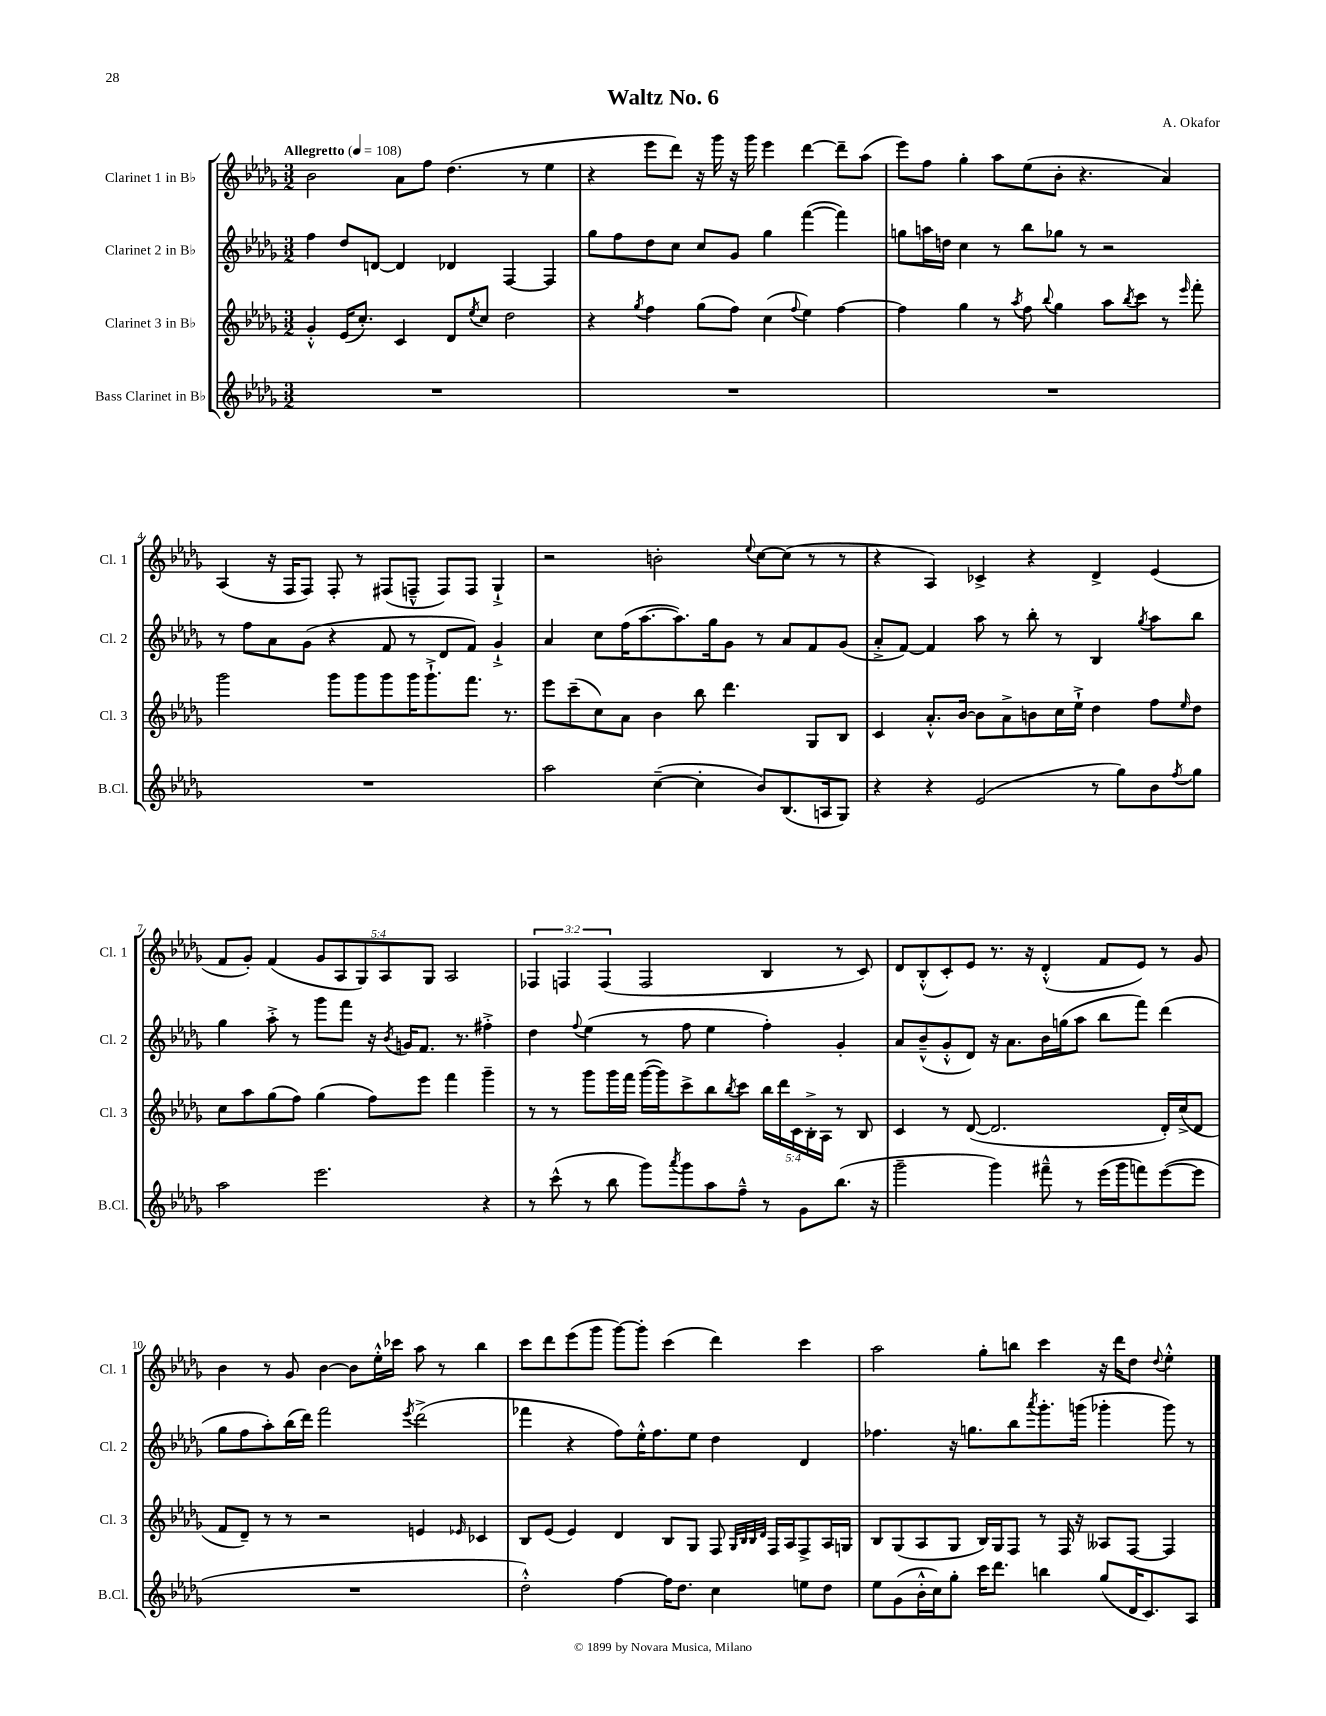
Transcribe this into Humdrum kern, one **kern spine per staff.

**kern	**kern	**kern	**kern
*part4	*part3	*part2	*part1
*staff4	*staff3	*staff2	*staff1
*I"Bass Clarinet in B♭	*I"Clarinet 3 in B♭	*I"Clarinet 2 in B♭	*I"Clarinet 1 in B♭
*I'B.Cl.	*I'Cl. 3	*I'Cl. 2	*I'Cl. 1
*clefG2	*clefG2	*clefG2	*clefG2
*k[b-e-a-d-g-]	*k[b-e-a-d-g-]	*k[b-e-a-d-g-]	*k[b-e-a-d-g-]
*M3/2	*M3/2	*M3/2	*M3/2
*MM108	*MM108	*MM108	*MM108
=1	=1	=1	=1
!	!	!	!LO:TX:a:B:t=Allegretto
1.r	4g-'^^/	4ff\	2b-\
.	(16e-/KL	8dd-/L	.
.	8.cc'/J)	.	.
.	.	[8dn/J	.
.	4c/	4d/]	8a-\L
.	.	.	8ff\J
.	8d-/L	4d-X/	(4.dd-\
.	8qee-/	.	.
.	8cc/J	.	.
.	2dd-\	[4F/	.
.	.	.	8r
.	.	4F/]	4ee-\
=2	=2	=2	=2
1.r	4r	8gg-\L	4r
.	.	8ff\	.
.	8qgg-/	.	.
.	4ff\	8dd-\	8eee-\L
.	.	8cc\J	8ddd-\J)
.	(8gg-\L	8cc/L	16r
.	.	.	16ggg-\
.	8ff\J)	8g-/J	16r
.	.	.	16ggg-\
.	(4cc\	4gg-\	4eee-\
.	8qqff/	.	.
.	4ee-\)	([4fff\	[4ddd-\
.	[4ff\	4fff\])	8ddd-~\L]
.	.	.	(8aa-\J
=3	=3	=3	=3
1.r	4ff\]	8ggn\L	8eee-\L)
.	.	16aan\L	8ff\J
.	.	16ddn\JJ	.
.	4gg-\	4cc\	4gg-'\
.	8r	8r	8aa-\L
.	8qaa-/	.	.
.	8ff\	8bb-\L	(8ee-\
.	8qqbb-/	.	.
.	4gg-\	8gg-X\J	8b-'\J
.	.	8r	4.r
.	8aa-\L	2r	.
.	8qbb-/	.	.
.	8ccc\J	.	.
.	8r	.	4a-/)
.	16qqeee-/	.	.
.	8fff'\	.	.
!!LO:LB:g=z
=4	=4	=4	=4
1.r	2ggg-\	8r	(4A-/
.	.	8ff\L	.
.	.	8a-\	16r
.	.	.	16F/KL
.	.	(8g-\J	8F/J)
.	8ggg-\L	4r	8F'/
.	8ggg-\	.	8r
.	8ggg-\	8f/	(8F#X/L
.	16ggg-\K	8r	8Fn~^^/J
.	8.ggg-`^\	.	.
.	.	8d-/L	8F/L)
.	8.fff\J	8f/J)	8F/J
.	.	4g-`^/	4G-`^/
.	8.r	.	.
=5	=5	=5	=5
2aa-\	8eee-\L	4a-/	2r
.	(8ccc~\	.	.
.	8cc\)	8cc\L	.
.	8a-\J	(16ff\K	.
.	.	[8.aa-\	.
([4cc~\	4b-\	.	2bn'\
.	.	8.aa-\])	.
4cc'\]	8bb-\	.	.
.	.	16gg-\k	.
.	4.ddd-\	8g-\J	.
.	.	.	8qqee-/
8b-/L)	.	8r	[8cc\L
(8.B-/	.	8a-/L	(8cc\J]
.	8G-/L	8f/	8r
16An/k	.	.	.
8G-/J)	8B-/J	(8g-/J	8r
=6	=6	=6	=6
4r	4c/	8a-'^/L	4r
.	.	[8f/J)	.
4r	8.a-'^^/L	4f/]	4A-/)
.	[16b-/Jk	.	.
(2e-/	8b-\L]	8aa-\	4c-X^/
.	8a-^\	8r	.
.	8bn\	8bb-'\	4r
.	16cc\L	8r	.
.	16ee-`^\JJ	.	.
8r	4dd-\	4B-/	4d-^/
8gg-\L)	.	.	.
.	.	8qgg-/	.
8b-\	8ff\L	8aa-\L	(4e-/
8qff/	16qqee-/	.	.
8gg-\J	8dd-\J	8bb-\J	.
!!LO:LB:g=z
=7	=7	=7	=7
2aa-\	8cc\L	4gg-\	8f/L
.	8aa-\	.	8g-'/J)
.	(8gg-\	8aa-'^\	(4f/
.	8ff\J)	8r	.
2.eee-\	(4gg-\	8ggg-\L	10g-/L
.	.	.	10A-/
.	.	8fff\J	.
.	.	.	10G-/)
.	8ff\L)	16r	.
.	.	.	10A-/
.	.	8qb-/	.
.	.	16gn/KL	.
.	8eee-\J	8.f/J	.
.	.	.	10G-/J
.	4fff\	.	2A-/
.	.	8.r	.
4r	4ggg-~\	4ff#X'^\	.
=8	=8	=8	=8
8r	8r	4dd-\	6F-X/
(8ccc^^\	8r	.	.
.	.	.	6Fn/
.	.	8qqff/	.
8r	8ggg-\L	(4ee-\	.
.	.	.	(6F/
8bb-\	16ggg-\L	.	.
.	16fff\JJ	.	.
8ggg-\L)	([16ggg-\LL	8r	2F/
.	16ggg-\J])	.	.
8qaaa-/	.	.	.
8ggg-\	8ccc^\	8ff\	.
8aa-\	8bb-\	4ee-\	.
.	8qbb-/	.	.
8ff~^^\J	8ccc\J	.	.
8r	20bb-\LL	4ff'\)	4B-/
.	20ddd-\	.	.
.	20c\	.	.
8g-\L	.	.	.
.	20B-'^\	.	.
.	20A-\JJ	.	.
(8.bb-\J	8r	4g-'/	8r
.	8B-/	.	8c/)
16r	.	.	.
=9	=9	=9	=9
2ggg-~\	4c/	8a-/L	8d-/L
.	.	(8b-~^^/	(8B-'^^/
.	8r	8g-'^^/	8c'/)
.	([8d-/	8d-/J)	8e-/J
4ggg-\)	2.d-/]	16r	8.r
.	.	8.a-\L	.
.	.	.	16r
8fff#X~^^\	.	16b-\L	(4d-'^^/
.	.	(16ggn\J	.
8r	.	8aa-\J	.
(16eee-\LL	.	8bb-\L	8f/L
16ggg-\J	.	.	.
8fffn\)	.	8fff\J)	8e-/J)
([8eee-\	16d-'/LL)	(4ddd-\	8r
.	(16cc^/J	.	.
8eee-\J]	8d-/J	.	8g-/
!!LO:LB:g=z
=10	=10	=10	=10
1.r	8f/L	8gg-\L	4b-\
.	8d-~/J)	8ff\	.
.	8r	8aa-'\)	8r
.	8r	(16bb-\L	8g-/
.	.	16ddd-\JJ)	.
.	2r	2fff\	[4b-\
.	.	.	8b-\L]
.	.	.	16ee-'^^\L
.	.	.	16ccc-X\JJ
.	.	8qeee-/	.
.	4en/	(2ddd-^\	8aa-\
.	.	.	8r
.	16qqe-X/	.	.
.	4c-X/	.	4bb-\
=11	=11	=11	=11
2dd-'^^\)	8B-/L	4fff-X\	8ccc\L
.	(8e-/J	.	8ddd-\
.	4e-/)	4r	(8eee-\
.	.	.	8ggg-\J
[4ff\	4d-/	8ff\L)	[8ggg-\L)
.	.	16ee-'^^\K	8ggg-'\J]
.	.	8.ff\	.
16ff\KL]	8B-/L	.	(4ccc\
8.dd-\J	.	.	.
.	8G-/J	8ee-\J	.
4cc\	8F/	4dd-\	4ddd-\)
.	32qqG-/LLL	.	.
.	32qqB-/	.	.
.	32qqB-/	.	.
.	32qqd-/JJJ	.	.
.	16F/LL	.	.
.	16A-/J	.	.
8een\L	8F^/	4d-/	4ccc\
8dd-\J	16A-/L	.	.
.	16Gn/JJ	.	.
=12	=12	=12	=12
8ee-\L	8B-/L	4.ff-X\	2aa-\
(8g-\	(8G-/	.	.
16b-'^^\L	8A-/	.	.
16cc\J)	.	.	.
8gg-'\J	8G-/J	16r	.
.	.	8.ggn\L	.
16ccc\KL	16B-/LL)	.	8gg-'\L
8.ddd-\J	16G-/J	.	.
.	8F/J	8bb-\	8bbn\J
.	.	8qaaa-/	.
4bbn\	8r	8.ggg-'\	4ccc\
.	16F/	.	.
.	16r	(16gggn\Jk	.
(8gg-/L	8A--X/L	4ggg-X'\	16r
.	.	.	16ddd-\KL
16d-/K	[8F/J	.	8dd-\J
8.c/)	.	.	.
.	.	.	8qqdd-/
.	4F/]	8ggg-\)	4ee-'^^\
8A-/J	.	8r	.
==	==	==	==
*-	*-	*-	*-
